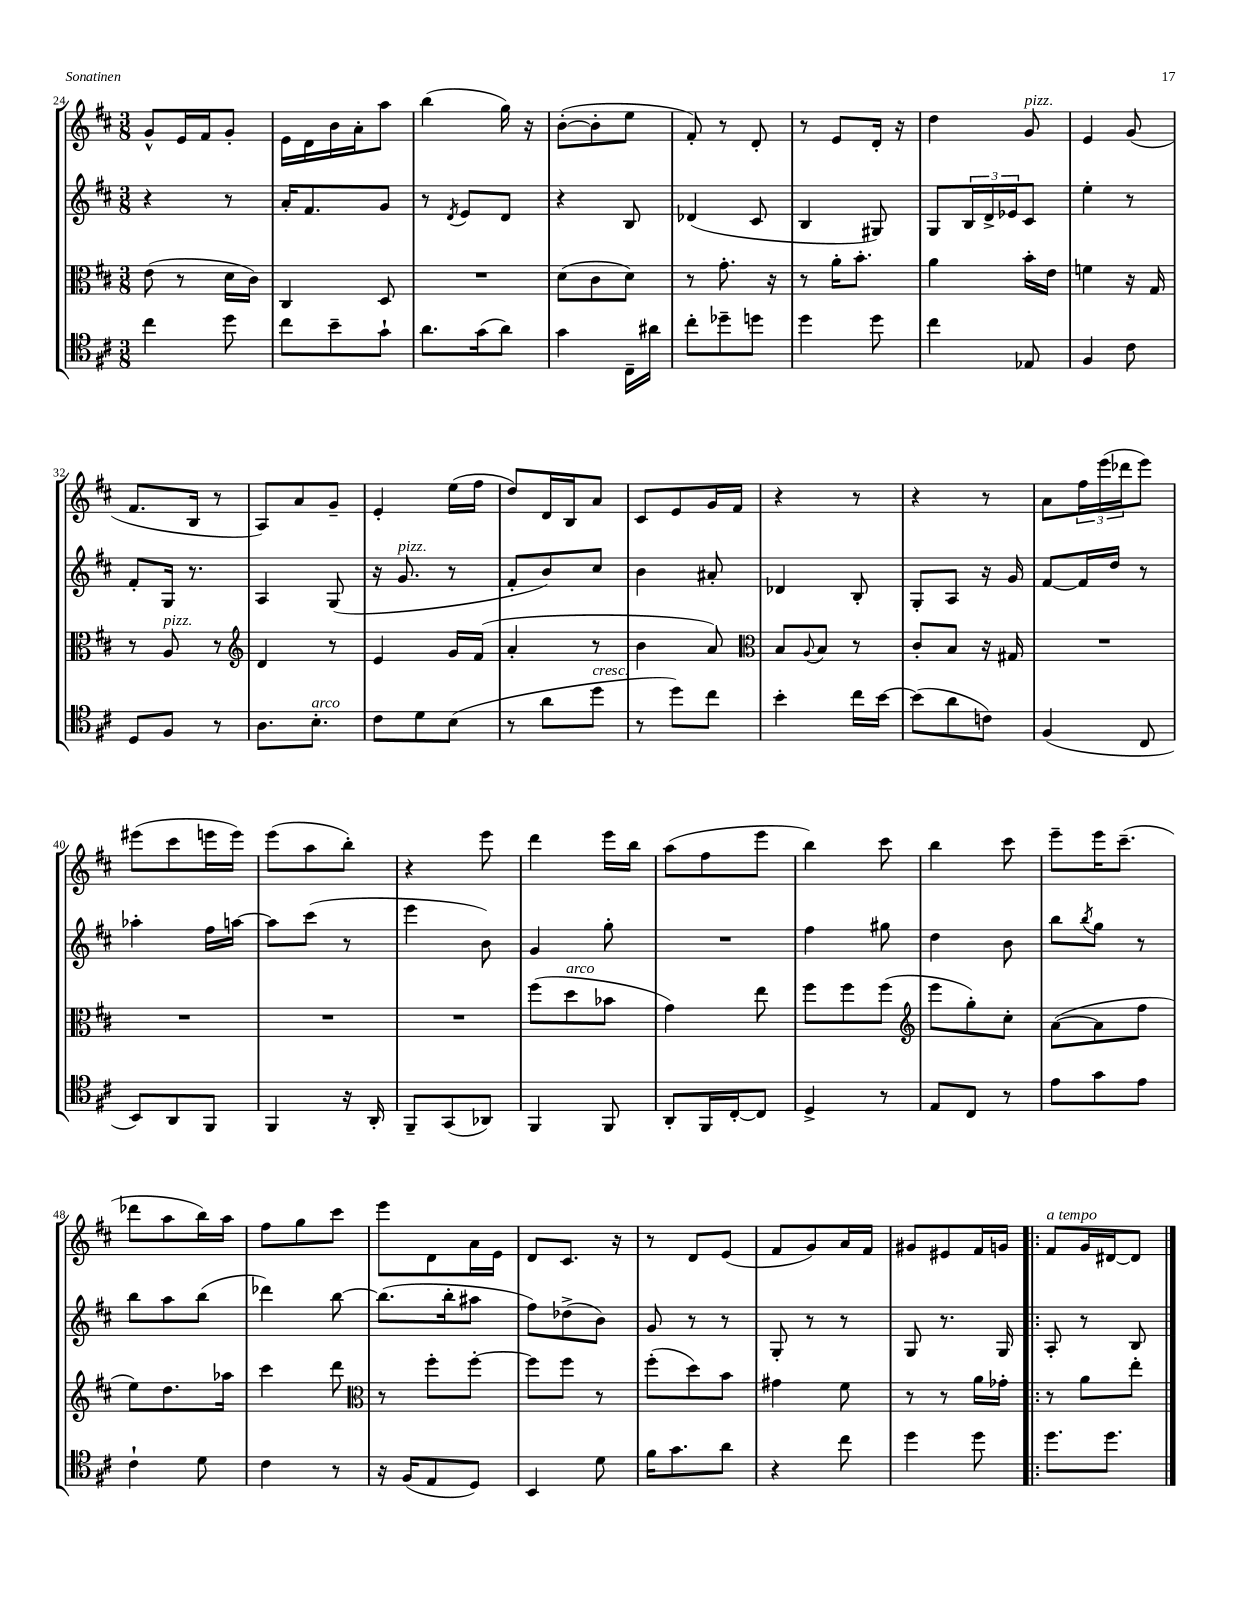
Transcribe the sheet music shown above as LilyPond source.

<<
\new StaffGroup <<
\new Staff = "s0" {
    \clef treble \key d \major \numericTimeSignature \time 3/8
    g'8-^ e'16 fis'16 g'8-. |
    e'16 d'16 b'16 a'16-. a''8 |
    b''4( g''16) r16 |
    b'8~-.( b'8-. e''8 |
    fis'8-.) r8 d'8-. |
    r8 e'8 d'16-. r16 |
    d''4 g'8^\markup { \italic "pizz." } |
    e'4 g'8( |
    fis'8. b16 r8 |
    a8) a'8 g'8-- |
    e'4-. e''16( fis''16 |
    d''8) d'16 b16 a'8 |
    cis'8 e'8 g'16 fis'16 |
    r4 r8 |
    r4 r8 |
    a'8 \tuplet 3/2 { fis''16 e'''16( des'''16 } e'''8) |
    eis'''8( cis'''8 e'''16 e'''16) |
    e'''8( a''8 b''8-.) |
    r4 e'''8 |
    d'''4 e'''16 b''16 |
    a''8( fis''8 e'''8 |
    b''4) cis'''8 |
    b''4 cis'''8 |
    e'''8-- e'''16 cis'''8.--( |
    des'''8 a''8 b''16) a''16 |
    fis''8 g''8 cis'''8 |
    e'''8 d'8 a'16 e'16 |
    d'8 cis'8. r16 |
    r8 d'8 e'8( |
    fis'8 g'8) a'16 fis'16 |
    gis'8 eis'8 fis'16 g'16 |
    \bar ".|:" fis'8^\markup { \italic "a tempo" } g'16 dis'16~ dis'8 \bar "|." |
}
\new Staff = "s1" {
    \clef treble \key d \major \numericTimeSignature \time 3/8
    r4 r8 |
    a'16-. fis'8. g'8 |
    r8 \acciaccatura { d'8 } e'8 d'8 |
    r4 b8 |
    des'4( cis'8 |
    b4 gis8) |
    g8 \tuplet 3/2 { b16 d'16-> ees'16 } cis'8 |
    e''4-. r8 |
    fis'8-. g16 r8. |
    a4 g8( |
    r16 g'8.^\markup { \italic "pizz." } r8 |
    fis'8-. b'8) cis''8 |
    b'4 ais'8-. |
    des'4 b8-. |
    g8-. a8 r16 g'16 |
    fis'8~ fis'16 d''16 r8 |
    aes''4-. fis''16 a''16~ |
    a''8 cis'''8( r8 |
    e'''4 b'8) |
    g'4 g''8-. |
    R4. |
    fis''4 gis''8 |
    d''4 b'8 |
    b''8 \acciaccatura { b''8 } g''8 r8 |
    b''8 a''8 b''8( |
    des'''4) b''8~ |
    b''8.( b''16-. ais''8 |
    fis''8) des''8->( b'8) |
    g'8 r8 r8 |
    g8-. r8 r8 |
    g8 r8. g16 |
    \bar ".|:" a8-. r8 b8 \bar "|." |
}
\new Staff = "s2" {
    \clef alto \key d \major \numericTimeSignature \time 3/8
    e'8( r8 d'16 cis'16) |
    cis4 d8 |
    R4. |
    d'8( cis'8 d'8) |
    r8 g'8.-. r16 |
    r8 a'16-. b'8.-. |
    a'4 b'16-. e'16 |
    f'4 r16 g16 |
    r8 a8^\markup { \italic "pizz." } r8 |
    \clef treble d'4 r8 |
    e'4 g'16 fis'16( |
    a'4-. r8 |
    b'4 a'8) |
    \clef alto b8 \appoggiatura { a8 } b8 r8 |
    cis'8-. b8 r16 gis16 |
    R4. |
    R4. |
    R4. |
    R4. |
    fis''8( d''8^\markup { \italic "arco" } bes'8 |
    g'4) e''8 |
    fis''8 fis''8 fis''8( |
    \clef treble e'''8 g''8-.) cis''8-. |
    a'8~( a'8 fis''8 |
    e''8) d''8. aes''16 |
    cis'''4 d'''8 |
    \clef alto r8 fis''8-. fis''8~-. |
    fis''8 fis''8 r8 |
    fis''8-.( d''8) b'8 |
    gis'4 fis'8 |
    r8 r8 a'16 ges'16-. |
    \bar ".|:" r8 a'8 e''8-. \bar "|." |
}
\new Staff = "s3" {
    \clef tenor \key d \major \numericTimeSignature \time 3/8
    cis''4 d''8 |
    cis''8 b'8-- g'8-! |
    a'8. g'16( a'8) |
    g'4 cis16-- ais'16 |
    cis''8-. des''8-- d''8 |
    d''4 d''8 |
    cis''4 ees8 |
    fis4 cis'8 |
    d8 fis8 r8 |
    a8. b8.-.^\markup { \italic "arco" } |
    cis'8 d'8 b8( |
    r8 a'8 d''8^\markup { \italic "cresc." } |
    r8 d''8) cis''8 |
    b'4-. cis''16 b'16~ |
    b'8( a'8 c'8) |
    fis4( cis8 |
    b,8) a,8 fis,8 |
    fis,4 r16 a,16-. |
    fis,8-- g,8( aes,8) |
    fis,4 fis,8 |
    a,8-. fis,16 cis16~-. cis8 |
    d4-> r8 |
    e8 cis8 r8 |
    e'8 g'8 e'8 |
    cis'4-! d'8 |
    cis'4 r8 |
    r16 fis16( e8 d8) |
    b,4 d'8 |
    fis'16 g'8. a'8 |
    r4 cis''8 |
    d''4 d''8 |
    \bar ".|:" d''8. d''8. \bar "|." |
}
>>
>>
\layout { \context { \Score currentBarNumber = #24 } }
